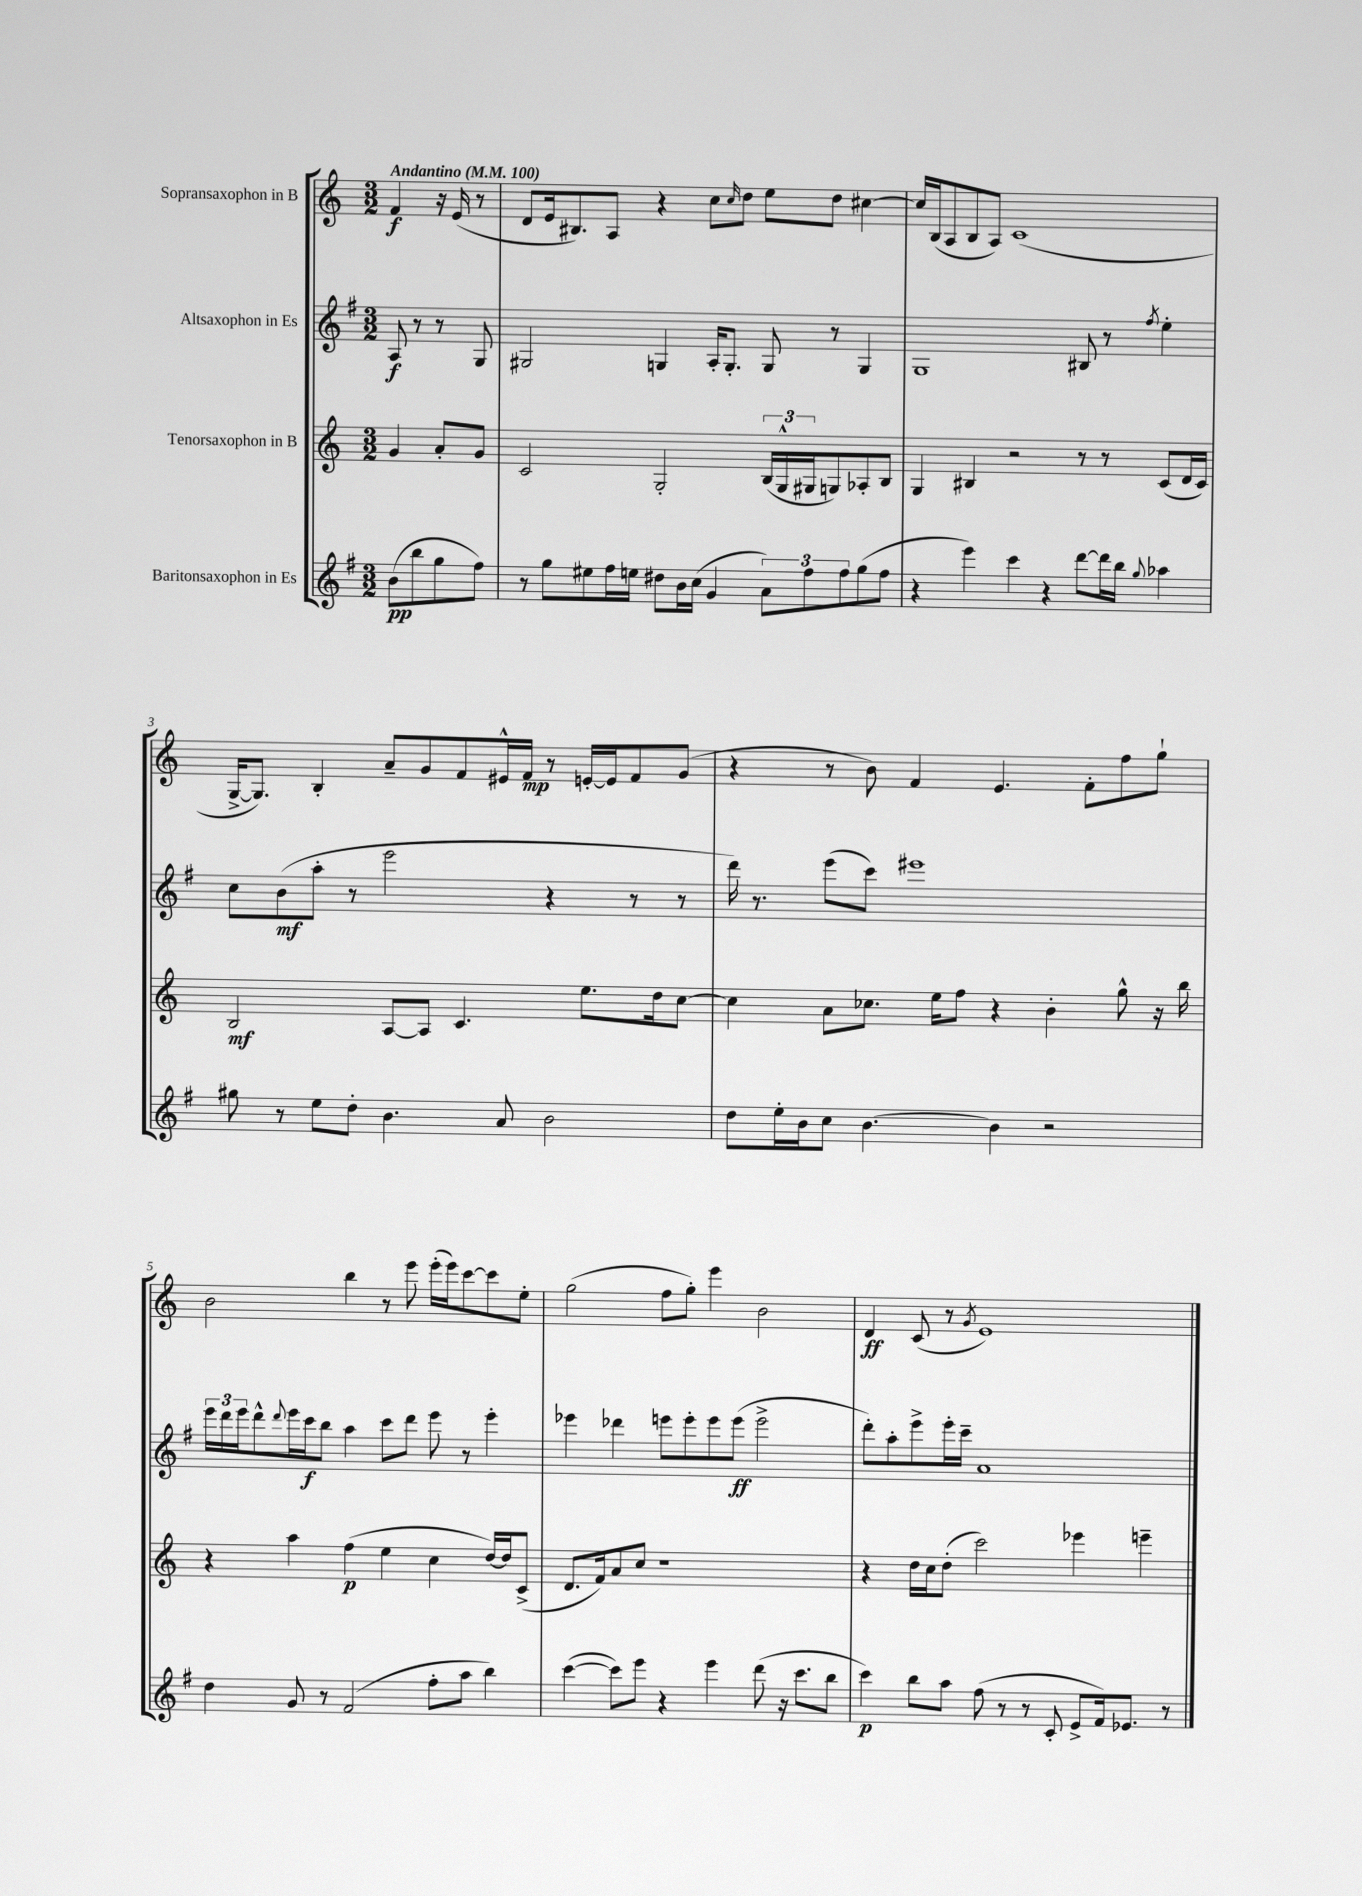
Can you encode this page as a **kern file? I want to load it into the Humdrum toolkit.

**kern	**dynam	**kern	**dynam	**kern	**dynam	**kern	**dynam
*part4	*part4	*part3	*part3	*part2	*part2	*part1	*part1
*staff4	*staff4	*staff3	*staff3	*staff2	*staff2	*staff1	*staff1
*I"Baritonsaxophon in Es	*	*I"Tenorsaxophon in B	*	*I"Altsaxophon in Es	*	*I"Sopransaxophon in B	*
*clefG2	*	*clefG2	*	*clefG2	*	*clefG2	*
*k[f#]	*	*k[]	*	*k[f#]	*	*k[]	*
*M3/2	*	*M3/2	*	*M3/2	*	*M3/2	*
*MM100	*	*MM100	*	*MM100	*	*MM100	*
=	=	=	=	=	=	=	=
!	!	!	!	!	!	!LO:TX:a:B:t=Andantino	!
(8b\L	pp	4g/	.	8A/	f	4f/	f
8bb\	.	.	.	8r	.	.	.
8gg\	.	8a'/L	.	8r	.	16r	.
.	.	.	.	.	.	(16e/	.
8ff#\J)	.	8g/J	.	8G/	.	8r	.
=1	=1	=1	=1	=1	=1	=1	=1
8r	.	2c/	.	2G#X/	.	8d/L	.
8gg\L	.	.	.	.	.	16e/k	.
.	.	.	.	.	.	8.B#X/)	.
8ee#X\	.	.	.	.	.	.	.
16ff#\L	.	.	.	.	.	8A/J	.
16een\JJ	.	.	.	.	.	.	.
8dd#X\L	.	2G'/	.	4Gn/	.	4r	.
16b\L	.	.	.	.	.	.	.
(16cc\JJ	.	.	.	.	.	.	.
4g/	.	.	.	16A'/KL	.	8cc\L	.
.	.	.	.	8.G'/J	.	.	.
.	.	.	.	.	.	16qqcc/	.
.	.	.	.	.	.	8dd\J	.
12a\L)	.	(24B/LL	.	8G/	.	8ee\L	.
.	.	24G^^/	.	.	.	.	.
12ff#\	.	24G#X/J	.	.	.	.	.
.	.	8Gn/)	.	8r	.	8dd\J	.
12ff#\	.	.	.	.	.	.	.
(8gg\	.	8A-X'/	.	4G/	.	[4cc#X\	.
8ff#\J	.	8B/J	.	.	.	.	.
=2	=2	=2	=2	=2	=2	=2	=2
4r	.	4G/	.	1G	.	16cc#/LL]	.
.	.	.	.	.	.	(16B/J	.
.	.	.	.	.	.	8A/	.
4eee\)	.	4B#X/	.	.	.	8B/	.
.	.	.	.	.	.	8A/J)	.
4ccc\	.	2r	.	.	.	(1c	.
4r	.	.	.	.	.	.	.
[8ddd\L	.	8r	.	8B#X/	.	.	.
16ddd\L]	.	8r	.	8r	.	.	.
16bb\JJ	.	.	.	.	.	.	.
8qqgg/	.	.	.	8qff#/	.	.	.
4aa-X\	.	(8c/L	.	4ee'\	.	.	.
.	.	16d/L	.	.	.	.	.
.	.	16c/JJ)	.	.	.	.	.
!!LO:LB:g=z
=3	=3	=3	=3	=3	=3	=3	=3
8gg#X\	.	2B/	mf	8cc\L	.	[16G^/KL	.
.	.	.	.	.	.	8.G/J])	.
8r	.	.	.	(8b\	mf	.	.
8ee\L	.	.	.	8aa'\J	.	4B'/	.
8dd'\J	.	.	.	8r	.	.	.
4.b\	.	[8A/L	.	2eee\	.	8a~/L	.
.	.	8A/J]	.	.	.	8g/	.
.	.	4.c/	.	.	.	8f/	.
8a/	.	.	.	.	.	16e#X^^/L	.
.	.	.	.	.	.	16f/JJ	mp
2b\	.	.	.	4r	.	8r	.
.	.	8.ee\L	.	.	.	[16en'/LL	.
.	.	.	.	.	.	16e/J]	.
.	.	.	.	8r	.	8f/	.
.	.	16dd\k	.	.	.	.	.
.	.	[8cc\J	.	8r	.	(8g/J	.
=4	=4	=4	=4	=4	=4	=4	=4
8dd\L	.	4cc\]	.	16ddd\)	.	4r	.
.	.	.	.	8.r	.	.	.
16ee'\L	.	.	.	.	.	.	.
16b\J	.	.	.	.	.	.	.
8cc\J	.	8a\L	.	(8eee\L	.	8r	.
[4.b\	.	8.cc-X\J	.	8ccc\J)	.	8b\)	.
.	.	.	.	1eee#X	.	4f/	.
.	.	16ee\KL	.	.	.	.	.
.	.	8ff\J	.	.	.	.	.
4b\]	.	4r	.	.	.	4.e/	.
2r	.	4b'\	.	.	.	.	.
.	.	.	.	.	.	8f'\L	.
.	.	8gg^^\	.	.	.	8ff\	.
.	.	16r	.	.	.	8gg`\J	.
.	.	16bb\	.	.	.	.	.
!!LO:LB:g=z
=5	=5	=5	=5	=5	=5	=5	=5
4dd\	.	4r	.	24eee\LL	.	2b\	.
.	.	.	.	24ddd\	.	.	.
.	.	.	.	24eee\J	.	.	.
.	.	.	.	8ddd^^\	.	.	.
.	.	.	.	8qqddd/	.	.	.
8g/	.	4aa\	.	16eee\L	.	.	.
.	.	.	.	16ccc\J	f	.	.
8r	.	.	.	8bb\J	.	.	.
(2f#/	.	(4ff\	p	4aa\	.	4bb\	.
.	.	4ee\	.	8ccc\L	.	8r	.
.	.	.	.	8ddd\J	.	8eee\	.
8ff#'\L	.	4cc\	.	8eee\	.	(16eee'\LL	.
.	.	.	.	.	.	16eee\J)	.
8aa\J	.	.	.	8r	.	[8ccc\	.
4bb\)	.	[16dd/LL)	.	4eee'\	.	8ccc\]	.
.	.	16dd/J]	.	.	.	.	.
.	.	(8c^/J	.	.	.	8ee'\J	.
=6	=6	=6	=6	=6	=6	=6	=6
([4ccc\	.	8.d/L	.	4eee-X\	.	(2gg\	.
.	.	16f/k)	.	.	.	.	.
8ccc\L])	.	8a/	.	4ddd-X\	.	.	.
8eee\J	.	8cc/J	.	.	.	.	.
4r	.	1r	.	8eeen\L	.	8ff\L	.
.	.	.	.	8eee'\	.	8gg'\J)	.
4eee\	.	.	.	8eee\	.	4eee\	.
.	.	.	.	(8eee\J	ff	.	.
(8ddd\	.	.	.	2eee^\	.	2b\	.
16r	.	.	.	.	.	.	.
8.ccc\L	.	.	.	.	.	.	.
8bb\J	.	.	.	.	.	.	.
=7	=7	=7	=7	=7	=7	=7	=7
4ccc\)	p	4r	.	8ddd'\L)	.	4d/	ff
.	.	.	.	8aa'\	.	.	.
8bb\L	.	16dd\LL	.	8eee^\	.	(8c/	.
.	.	16cc\J	.	.	.	.	.
8aa\J	.	(8dd'\J	.	16eee'\L	.	8r	.
.	.	.	.	16ccc~\JJ	.	.	.
.	.	.	.	.	.	8qg/	.
(8ff#\	.	2ccc\)	.	1a	.	1e)	.
8r	.	.	.	.	.	.	.
8r	.	.	.	.	.	.	.
8c'/	.	.	.	.	.	.	.
8e^/L	.	4eee-X\	.	.	.	.	.
16f#/k)	.	.	.	.	.	.	.
8.e-X/J	.	.	.	.	.	.	.
.	.	4eeen~\	.	.	.	.	.
8r	.	.	.	.	.	.	.
==	==	==	==	==	==	==	==
*-	*-	*-	*-	*-	*-	*-	*-
